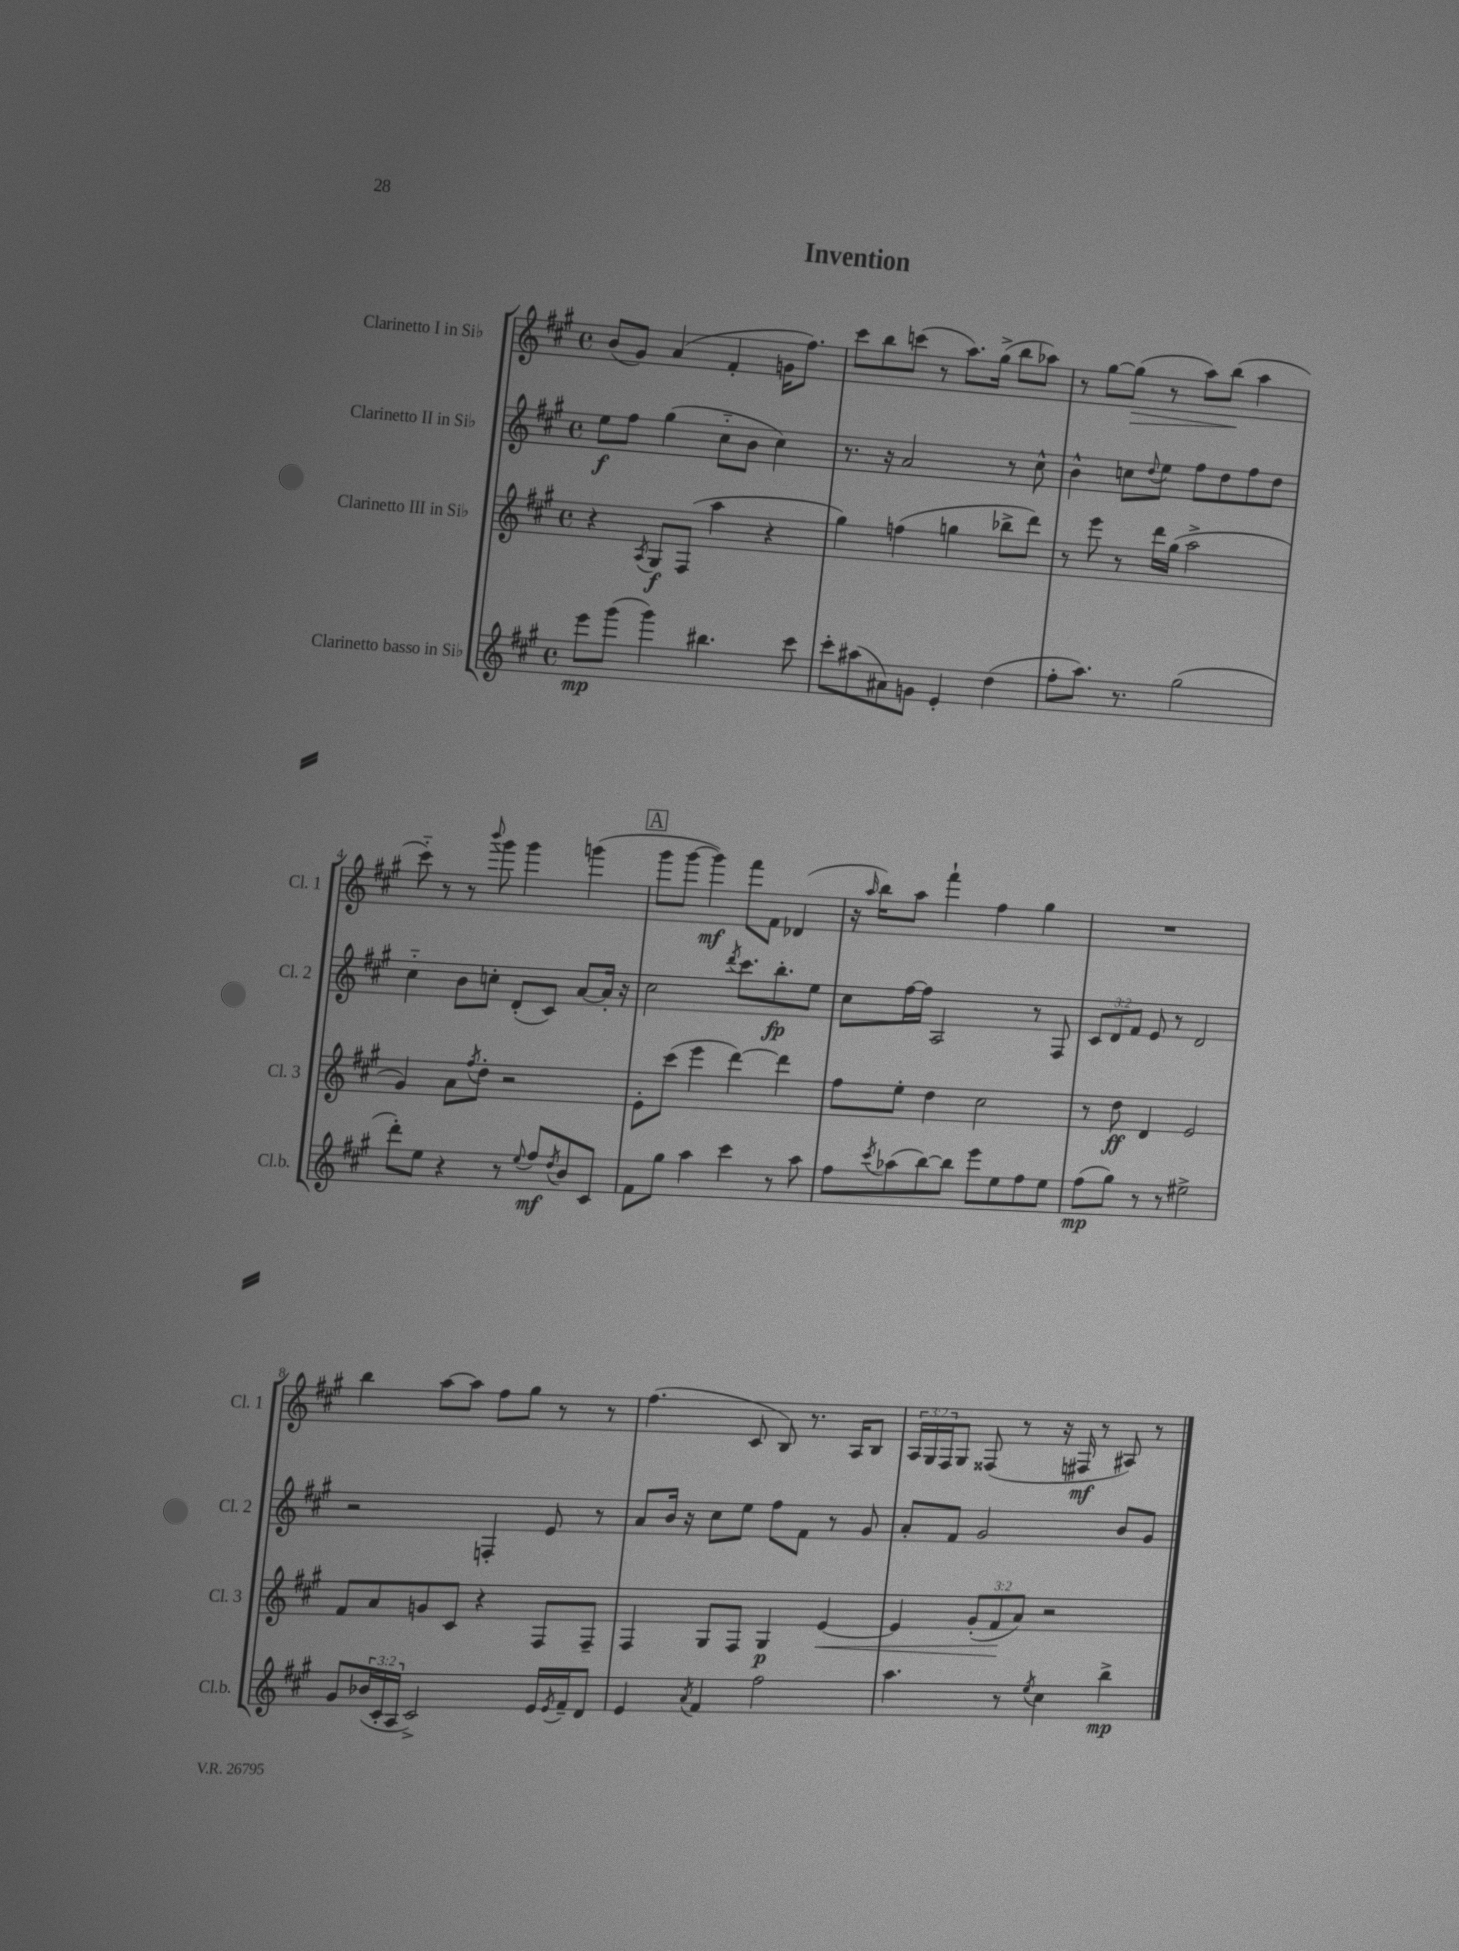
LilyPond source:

\header { title = "Invention" }
<<
\new StaffGroup <<
\new Staff = "s0" \with { instrumentName = "Clarinetto I in Sib" shortInstrumentName = "Cl. 1" } {
    \clef treble \key a \major \defaultTimeSignature \time 4/4 \override Staff.TupletNumber.text = #tuplet-number::calc-fraction-text
    b'8( gis'8) a'4( fis'4-. g'16 fis''8.) |
    cis'''8 b''8 c'''8( r8 a''8.) gis''16->( b''8 aes''8) |
    r8 gis''8~ gis''8\>( r8 a''8) b''8\!( a''4 |
    cis'''8-_) r8 r8 \appoggiatura { b'''8 } gis'''8 gis'''4 g'''4( |
    \mark \markup { \box "A" } gis'''8 gis'''8~ gis'''4\mf) fis'''8 fis'8 des'4( |
    r16 \grace { a''16 } b''16) a''8 fis'''4-! fis''4 gis''4 |
    R1 |
    b''4 a''8~ a''8 fis''8 gis''8 r8 r8 |
    fis''4.( cis'8 b8) r8. a16 b8 |
    \tuplet 3/2 { a16 gis16 fis16 } gis8 fisis8( r8 r16 fis16\mf r8 ais8) r8 \bar "|." |
}
\new Staff = "s1" \with { instrumentName = "Clarinetto II in Sib" shortInstrumentName = "Cl. 2" } {
    \clef treble \key a \major \defaultTimeSignature \time 4/4 \override Staff.TupletNumber.text = #tuplet-number::calc-fraction-text
    e''8\f fis''8 gis''4( cis''8-_ b'8 cis''4) |
    r8. r16 a'2 r8 cis''8-^ |
    b'4-^ c''8 \appoggiatura { d''8 } e''8 fis''8 d''8 fis''8 d''8 |
    cis''4-_ b'8 c''8-. d'8-.( cis'8) a'8~ a'16-. r16 |
    \mark \markup { \box "A" } cis''2 \acciaccatura { d'''8 } cis'''8. b''8.-.\fp e''8 |
    cis''8 fis''16~ fis''16 a2 r8 fis8 |
    \tuplet 3/2 { cis'8 d'8 fis'8 } e'8 r8 d'2 |
    r2 f4-. e'8 r8 |
    a'8 b'16 r16 cis''8 e''8 fis''8 fis'8 r8 gis'8 |
    a'8-. fis'8 gis'2 b'8 gis'8 \bar "|." |
}
\new Staff = "s2" \with { instrumentName = "Clarinetto III in Sib" shortInstrumentName = "Cl. 3" } {
    \clef treble \key a \major \defaultTimeSignature \time 4/4 \override Staff.TupletNumber.text = #tuplet-number::calc-fraction-text
    r4 \acciaccatura { a8 } gis8\f fis8( a''4 r4 |
    gis''4) f''4( g''4 bes''8-> d'''8) |
    r8 e'''8 r8 d'''16 gis''16( a''2-> |
    gis'4) a'8 \acciaccatura { fis''8 } d''8-. r2 |
    \mark \markup { \box "A" } e'8-. cis'''8( e'''4 d'''4~) d'''4 |
    fis''8 e''8-. d''4 cis''2 |
    r8 d''8\ff d'4 e'2 |
    fis'8 a'8 g'8 cis'8 r4 fis8 fis8-- |
    fis4 gis8 fis8 gis4\p e'4~\< |
    e'4 \tuplet 3/2 { gis'8-.( fis'8\! a'8) } r2 \bar "|." |
}
\new Staff = "s3" \with { instrumentName = "Clarinetto basso in Sib" shortInstrumentName = "Cl.b." } {
    \clef treble \key a \major \defaultTimeSignature \time 4/4 \override Staff.TupletNumber.text = #tuplet-number::calc-fraction-text
    e'''8\mp gis'''8( gis'''4) bis''4. cis'''8 |
    cis'''8-. ais''8( ais'8) g'8 e'4-. d''4( |
    fis''8-. a''8.) r8. gis''2( |
    d'''8-.) e''8 r4 r8 \appoggiatura { e''8 } fis''8\mf \acciaccatura { d''8 } b'8 cis'8 |
    \mark \markup { \box "A" } fis'8 gis''8 a''4 cis'''4 r8 a''8 |
    fis''8 \acciaccatura { cis'''8 } aes''8( b''8~) b''8 e'''8 e''8 fis''8 e''8 |
    fis''8\mp( gis''8) r8 r8 eis''2-> |
    gis'8 \tuplet 3/2 { bes'16( cis'16-. a16 } cis'2->) e'16 \acciaccatura { e'8 } fis'16-- d'8 |
    e'4 \acciaccatura { a'8 } fis'4 fis''2 |
    a''4. r8 \acciaccatura { e''8 } cis''4 b''4->\mp \bar "|." |
}
>>
>>
